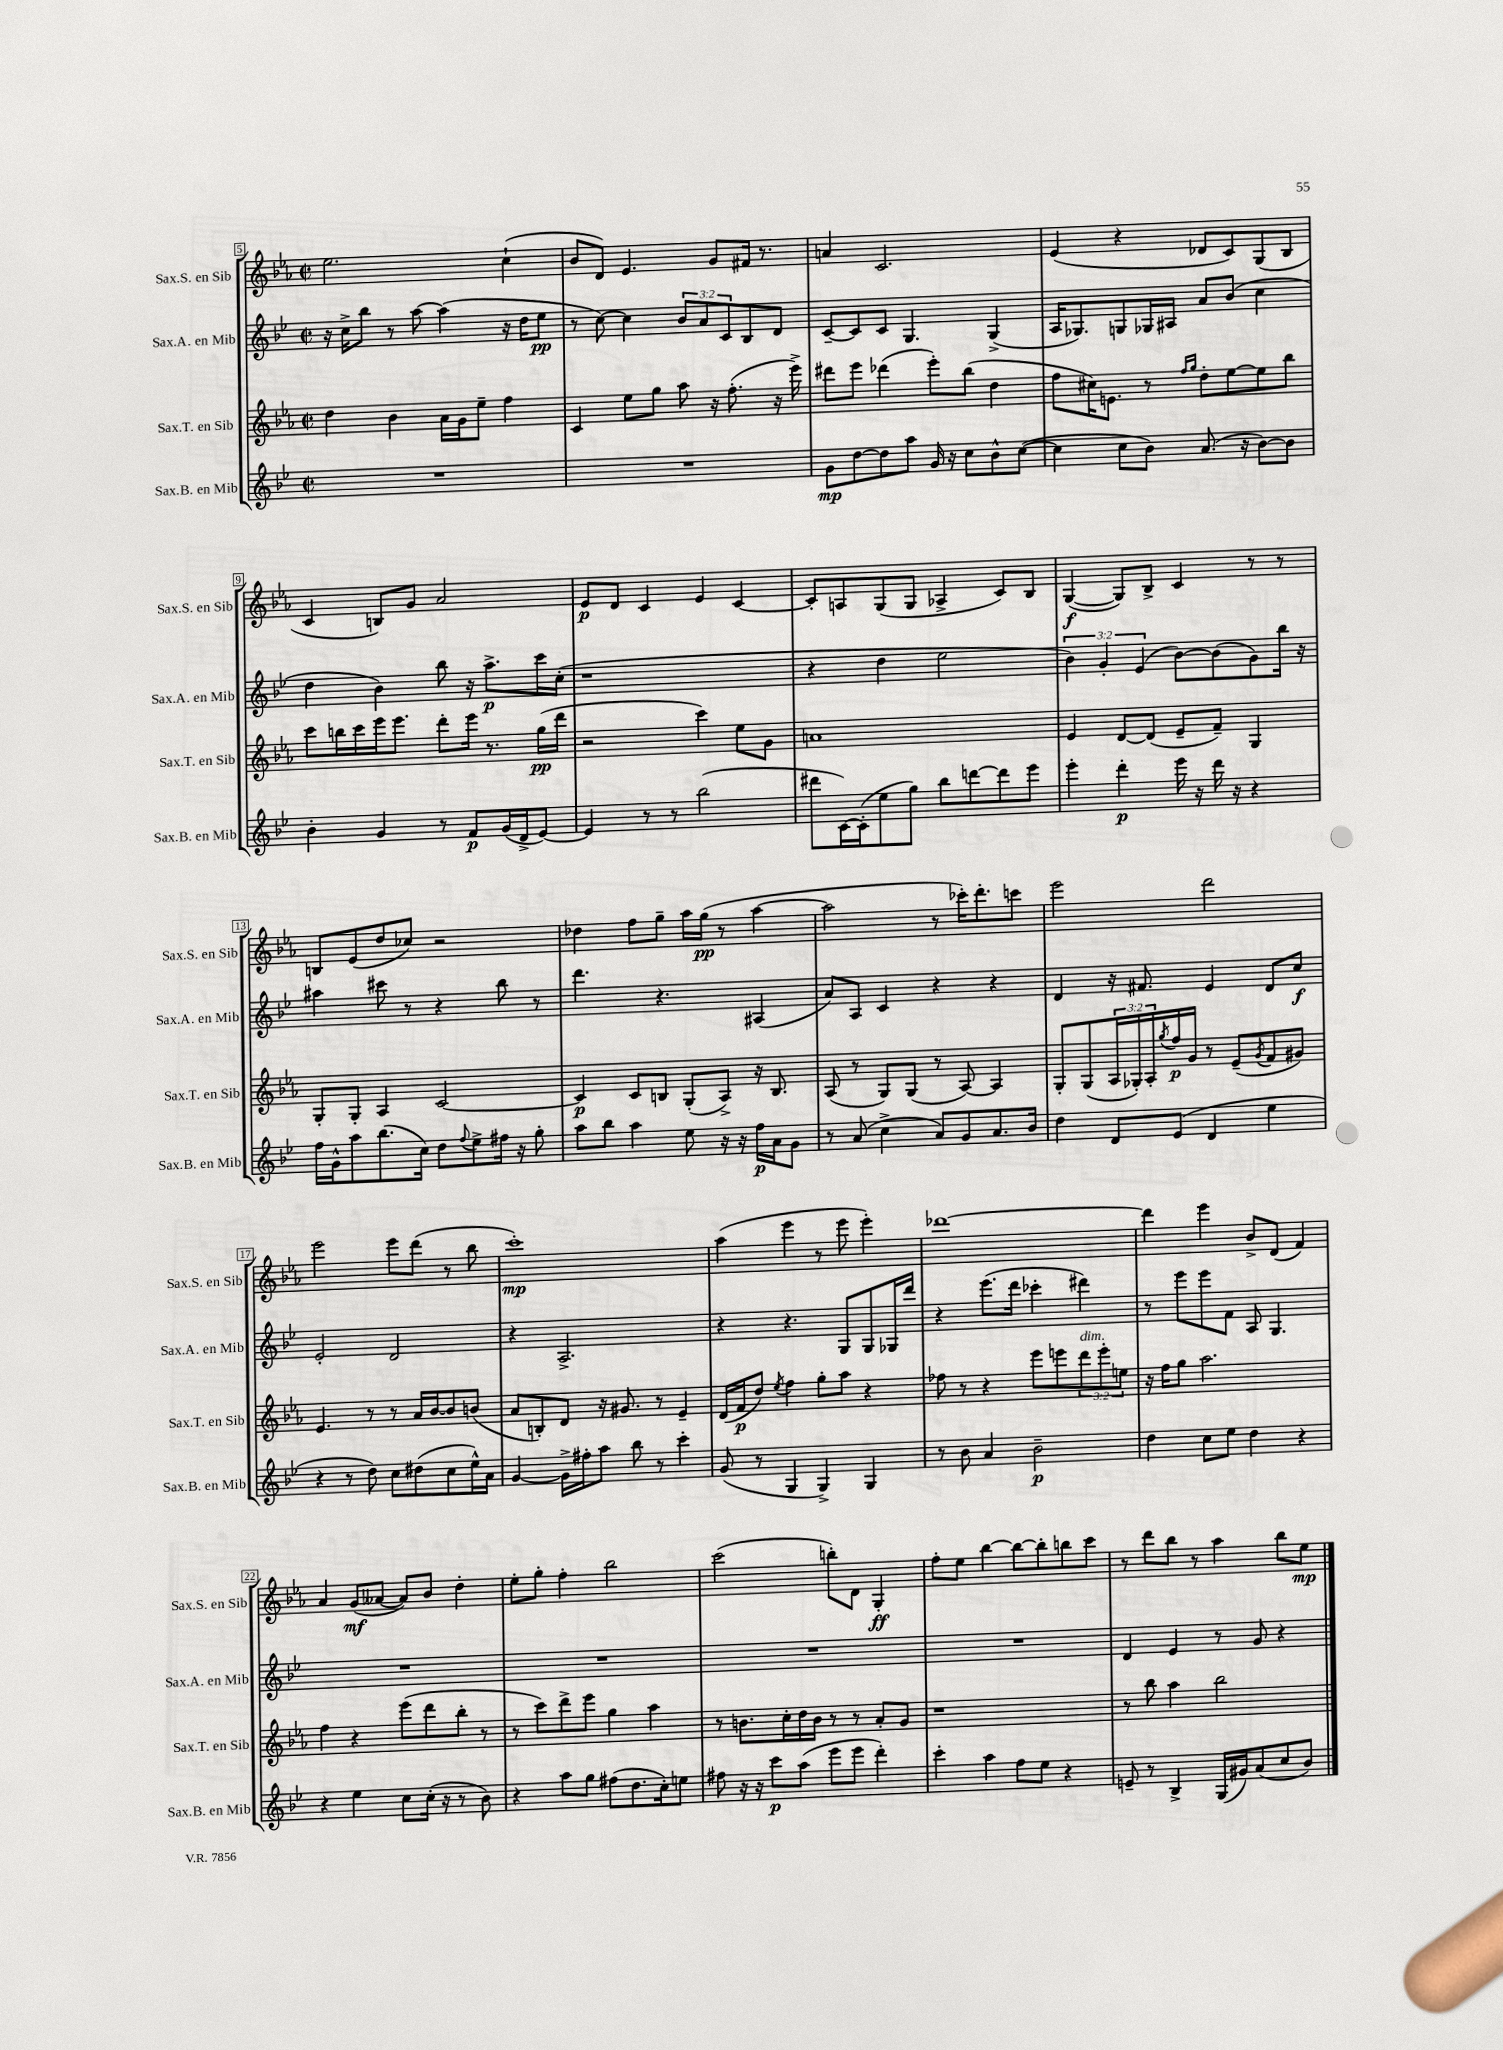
<<
\new StaffGroup <<
\new Staff = "s0" \with { instrumentName = "Sax.S. en Sib" shortInstrumentName = "Sax.S. en Sib" } {
    \clef treble \key ees \major \defaultTimeSignature \time 2/2
    ees''2. c''4-!( |
    bes'8 d'8) ees'4. g'8 fis'16 r8. |
    a'4 c'2. |
    ees'4( r4 des'8 c'8) g8( bes8 |
    c'4 b8) g'8 aes'2 |
    ees'8\p d'8 c'4 ees'4 c'4~ |
    c'8-. a8 g8( g8 aes4-> c'8) bes8 |
    g4~\f( g8) bes8-> c'4 r8 r8 |
    b8 ees'8( d''8 ces''8) r2 |
    des''4 f''8 g''8-- aes''16 g''16\pp( r8 aes''4~ |
    aes''2 r8 ces'''16-.) d'''8.-. c'''8 |
    ees'''2 d'''2 |
    ees'''2 ees'''8 d'''8( r8 bes''8 |
    c'''1-.\mp) |
    aes''4( ees'''4 r8 ees'''8 ees'''4-.) |
    des'''1~ |
    des'''4 ees'''4 bes'8-> d'8( f'4) |
    aes'4 g'8\mf( aeses'8~ aeses'8) bes'8 d''4-. |
    ees''8-. g''8-. f''4-. bes''2 |
    c'''2( b''8-.) d'8 g4-.\ff |
    f''8-. ees''8 bes''4~ bes''8~ bes''8-. b''8 c'''8 |
    r8 d'''8 bes''8 r8 aes''4 bes''8 ees''8\mp \bar "|." |
}
\new Staff = "s1" \with { instrumentName = "Sax.A. en Mib" shortInstrumentName = "Sax.A. en Mib" } {
    \clef treble \key bes \major \defaultTimeSignature \time 2/2 \override Staff.TupletNumber.text = #tuplet-number::calc-fraction-text
    r16 c''16-> bes''8 r8 a''8~ a''4( r16 d''16 ees''8\pp |
    r8 c''8~) c''4 \tuplet 3/2 { bes'8 a'8 c'8 } bes8 d'8 |
    c'8~-- c'8 c'8 g4. g4->( |
    a16 ges8.) g8 ges16 ais16 a'8 bes'8( c''4 |
    d''4 bes'4) bes''8 r16 a''8.->\p c'''16 c''16-.( |
    r1 |
    r4 d''4 ees''2 |
    \tuplet 3/2 { bes'4) g'4-. ees'4( } bes'8~) bes'8( g'8) bes''16 r16 |
    ais''4 cis'''8 r8 r4 bes''8 r8 |
    d'''4. r4. ais4( |
    a'8) a8 c'4 r4 r4 |
    d'4 r16 fis'8. ees'4 d'8 c''8\f |
    ees'2-. d'2 |
    r4 a2.-> |
    r4 r4. g8 g8 ges16 d'''16 |
    r4 ees'''8.( d'''16 ces'''4-. dis'''4) |
    r8 ees'''8 ees'''8 f'8 a8 g4. |
    R1 |
    R1 |
    R1 |
    R1 |
    d'4 ees'4 r8 g'8 r4 \bar "|." |
}
\new Staff = "s2" \with { instrumentName = "Sax.T. en Sib" shortInstrumentName = "Sax.T. en Sib" } {
    \clef treble \key ees \major \defaultTimeSignature \time 2/2 \override Staff.TupletNumber.text = #tuplet-number::calc-fraction-text
    d''4 bes'4 aes'16 g'16 ees''8-- f''4 |
    c'4 ees''8 g''8 aes''8 r16 f''8.-.( r16 ees'''16->) |
    dis'''8 ees'''8 des'''4( ees'''8-.) bes''8( d''4 |
    f''8 cis''16) e'8. r8 \grace { f''16 g''16 } d''8-. ees''8~ ees''8 bes''8 |
    c'''8 b''16 c'''16 ees'''16 ees'''8. d'''8-. ees'''16 r8. g''16\pp( d'''16 |
    r2 c'''4) ees''8 g'8 |
    a'1 |
    ees'4 d'8~ d'8( ees'8-- f'8--) g4 |
    g8-. g8-. aes4 c'2~ |
    c'4\p c'8 b8 g8-.( aes8->) r16 b8. |
    aes8( r8 g8) g8( r8 aes8~) aes4 |
    g8-. g8( \tuplet 3/2 { aes16 ges16-.) aes16-. } \acciaccatura { g''8 } f''16\p g'16 r8 ees'8--( \acciaccatura { g'8 } f'8 gis'8) |
    ees'4. r8 r8 aes'16 bes'16~ bes'8 b'8( |
    aes'8 b8-.) d'8 r16 gis'8. r8 ees'4-- |
    d'16( f'16\p d''8) \acciaccatura { ees''8 } f''4 g''8-. aes''8 r4 |
    fes''8 r8 r4 ees'''8 e'''8 \tuplet 3/2 { d'''8^\markup { \italic "dim." } e'''8-. e''8 } |
    r16 f''16 g''8 aes''2. |
    f''4 r4 ees'''8( d'''8 bes''8-. r8 |
    r8 c'''8) d'''8-> ees'''8 g''4 aes''4 |
    r8 b'8. c''16-. d''16 b'16 r8 r8 aes'8-. g'8 |
    r1 |
    r8 bes''8 aes''4 bes''2 \bar "|." |
}
\new Staff = "s3" \with { instrumentName = "Sax.B. en Mib" shortInstrumentName = "Sax.B. en Mib" } {
    \clef treble \key bes \major \defaultTimeSignature \time 2/2
    R1 |
    R1 |
    g'8\mp d''8~ d''8 a''8 g'16 r16 c''8 bes'8-^ c''8~( |
    c''4 c''8 bes'8) a'8.( r16 bes'8~) bes'8 |
    bes'4-. g'4 r8 f'8\p g'16( d'16-> ees'8~) |
    ees'4 r8 r8 bes''2( |
    dis'''8 c'16~) c'16-.( ees''8 g''8) bes''8 d'''8~ d'''8 ees'''8 |
    ees'''4-. d'''4-.\p ees'''16 r16 d'''16 r16 r4 |
    f''16 g'16-^ a''8 bes''8.( c''16) d''8 \appoggiatura { f''8 } ees''8-> fis''16 r16 g''8-. |
    a''8 bes''8 a''4 ees''8 r16 r16 f''16\p a'16 g'8 |
    r8 a'8( c''4-> a'8) g'8 a'8. bes'16 |
    d''4 d'8 ees'8( d'4 ees''4 |
    r4 r8 d''8) c''8 dis''8( c''8 ees''16-^) a'16 |
    g'4~ g'16-> fis''16-. a''8 bes''8 r8 c'''4-. |
    g'8( r8 g4 g4->) g4 |
    r8 bes'8 a'4 bes'2--\p |
    d''4 c''8 ees''8 d''4 r4 |
    r4 ees''4 c''8 c''16-.( r16 r8 bes'8) |
    r4 a''8 g''8 fis''8( d''8. c''16-.) e''8 |
    fis''8 r16 r16 c'''8\p a''8( ees'''8 ees'''8 d'''4-.) |
    c'''4-. a''4 f''8 ees''8 r4 |
    e'8-- r8 bes4-> g16( gis'16) a'8( c''8 bes'8) \bar "|." |
}
>>
>>
\layout { \context { \Score currentBarNumber = #5 \override BarNumber.stencil = #(make-stencil-boxer 0.1 0.3 ly:text-interface::print) } }
